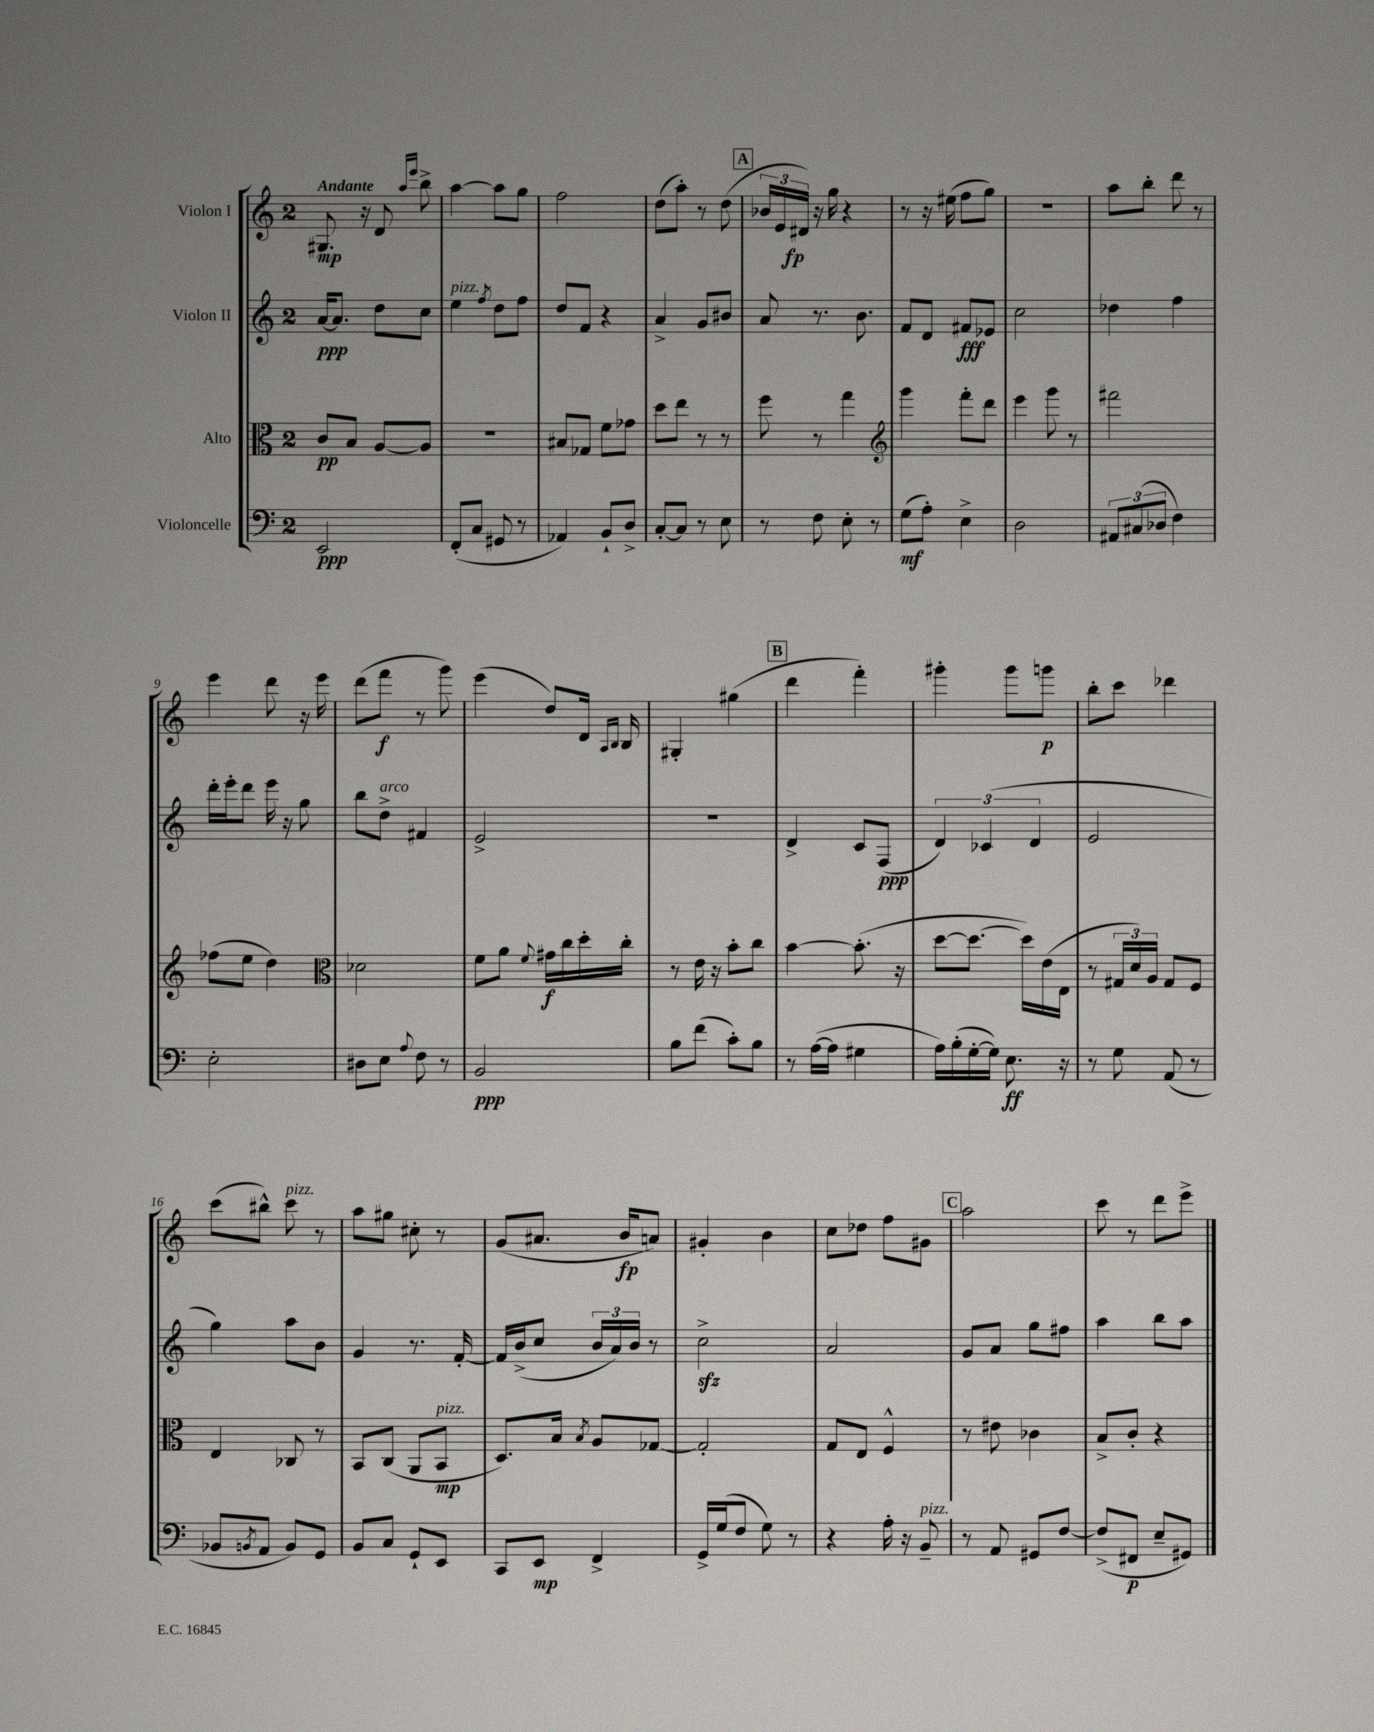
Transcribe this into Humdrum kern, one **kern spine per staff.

**kern	**kern	**kern	**kern
*staff4	*staff3	*staff2	*staff1
*clefF4	*clefC3	*clefG2	*clefG2
*k[]	*k[]	*k[]	*k[]
*M2/4	*M2/4	*M2/4	*M2/4
2EE	8c	[16a	8.G#
.	.	8.a]	.
.	8B	.	.
.	.	.	16r
.	[8A	8dd	8d
.	.	.	16qqaa
.	.	.	16qqeee
.	8A]	8cc	8bb^
=	=	=	=
(8FF'	2r	4ee	[4aa
8C	.	.	.
.	.	8qff	.
8GG#	.	8dd	8aa]
8r	.	8ff	8gg
=	=	=	=
4AA-)	8B#	8dd	2ff
.	8G-	8f	.
8BB`	8f	4r	.
8D^	8g-	.	.
=	=	=	=
[8C'	8dd	4a^	(8dd
8C]	8ee	.	8aa')
8r	8r	8g	8r
8E	8r	8b#	(8dd
=	=	=	=
8r	8ff	8a	24b-
.	.	.	24e
.	.	.	24d#)
8F	8r	8.r	16r
.	.	.	16gg
8E'	4gg	.	4r
.	.	8.b	.
8r	.	.	.
=	=	=	=
*	*clefG2	*	*
(8G	4ggg	8f	8r
8A')	.	8d	16r
.	.	.	(16ee#
4E^	8fff'	8f#	8ff
.	8ddd	8e-	8gg)
=	=	=	=
2D	4eee	2cc	2r
.	8ggg	.	.
.	8r	.	.
=	=	=	=
12AA#	2fff#	4dd-	8aa
(12C#	.	.	.
.	.	.	8bb'
12D-	.	.	.
4F)	.	4ff	8ddd
.	.	.	8r
=	=	=	=
2E'	(8ff-	16ddd'	4eee
.	.	16eee'	.
.	8ee	8ddd	.
.	4dd)	16eee	8ddd
.	.	16r	.
.	.	8gg	16r
.	.	.	16eee
=	=	=	=
*	*clefC3	*	*
8D#	2d-	8bb	(8ddd
8E	.	8dd^	8fff
8qqA	.	.	.
8F	.	4f#	8r
8r	.	.	8ggg)
=	=	=	=
2BB	8f	2e^	(4eee
.	8a	.	.
.	8qqf	.	.
.	16g#	.	8dd)
.	16cc	.	.
.	16dd'	.	16d
.	.	.	16qqA
.	.	.	16qqB
.	16cc'	.	16B
=	=	=	=
8B	8r	2r	4G#'
(8f	16e	.	.
.	16r	.	.
8c')	8b'	.	(4gg#
8B	8cc	.	.
=	=	=	=
8r	[4b	4d^	4ddd
([16A	.	.	.
16A]	.	.	.
4G#	(8.b']	8c	4fff')
.	.	(8F	.
.	16r	.	.
=	=	=	=
16A)	[8dd	6d)	4ggg#'
(16B'	.	.	.
[16G'	8.dd_	.	.
.	.	(6c-	.
16G])	.	.	.
8.E	.	.	8ggg#
.	16dd])	.	.
.	.	6d	.
.	(16e	.	8ggg
16r	16E	.	.
=	=	=	=
8r	8r	2e	8bb'
8G	24G#	.	8ccc
.	24d)	.	.
.	24A	.	.
(8AA	8G#	.	4ddd-
8r	8F	.	.
=	=	=	=
8BB-	4E	4gg)	(8ccc
8qBB	.	.	.
8AA	.	.	8bb#^^)
8BB)	8C-	8aa	8ccc
8GG	8r	8b	8r
=	=	=	=
8BB	8BB	4g	8aa
8C	(8C	.	8gg#
8GG`	8AA	8.r	8cc#'
8EE	8BB	.	8r
.	.	[16f'	.
=	=	=	=
8CC	8.D)	16f]	(8g
.	.	(16b^	.
8EE	.	8cc	8.a#
.	16B	.	.
.	8qB	.	.
4FF^	8A	24b	.
.	.	24a)	.
.	.	.	16b
.	.	24b	.
.	[8G-	8r	8a)
=	=	=	=
16GG^	2G-']	2cc^	4g#'
(16G	.	.	.
8F	.	.	.
8G)	.	.	4b
8r	.	.	.
=	=	=	=
4r	8G	2a	8cc
.	8E	.	8dd-
16A'	4F^^	.	8ff
16r	.	.	.
8BB~	.	.	8g#
=	=	=	=
8r	8r	8g	2aa
8AA	8e#	8a	.
8GG#	4c-	8gg	.
[8F	.	8ff#	.
=	=	=	=
(8F^]	8B^	4aa	8ccc
8FF#	8c'	.	8r
8E~	4r	8bb	8ddd
8GG#)	.	8aa	8eee^
==	==	==	==
*-	*-	*-	*-
